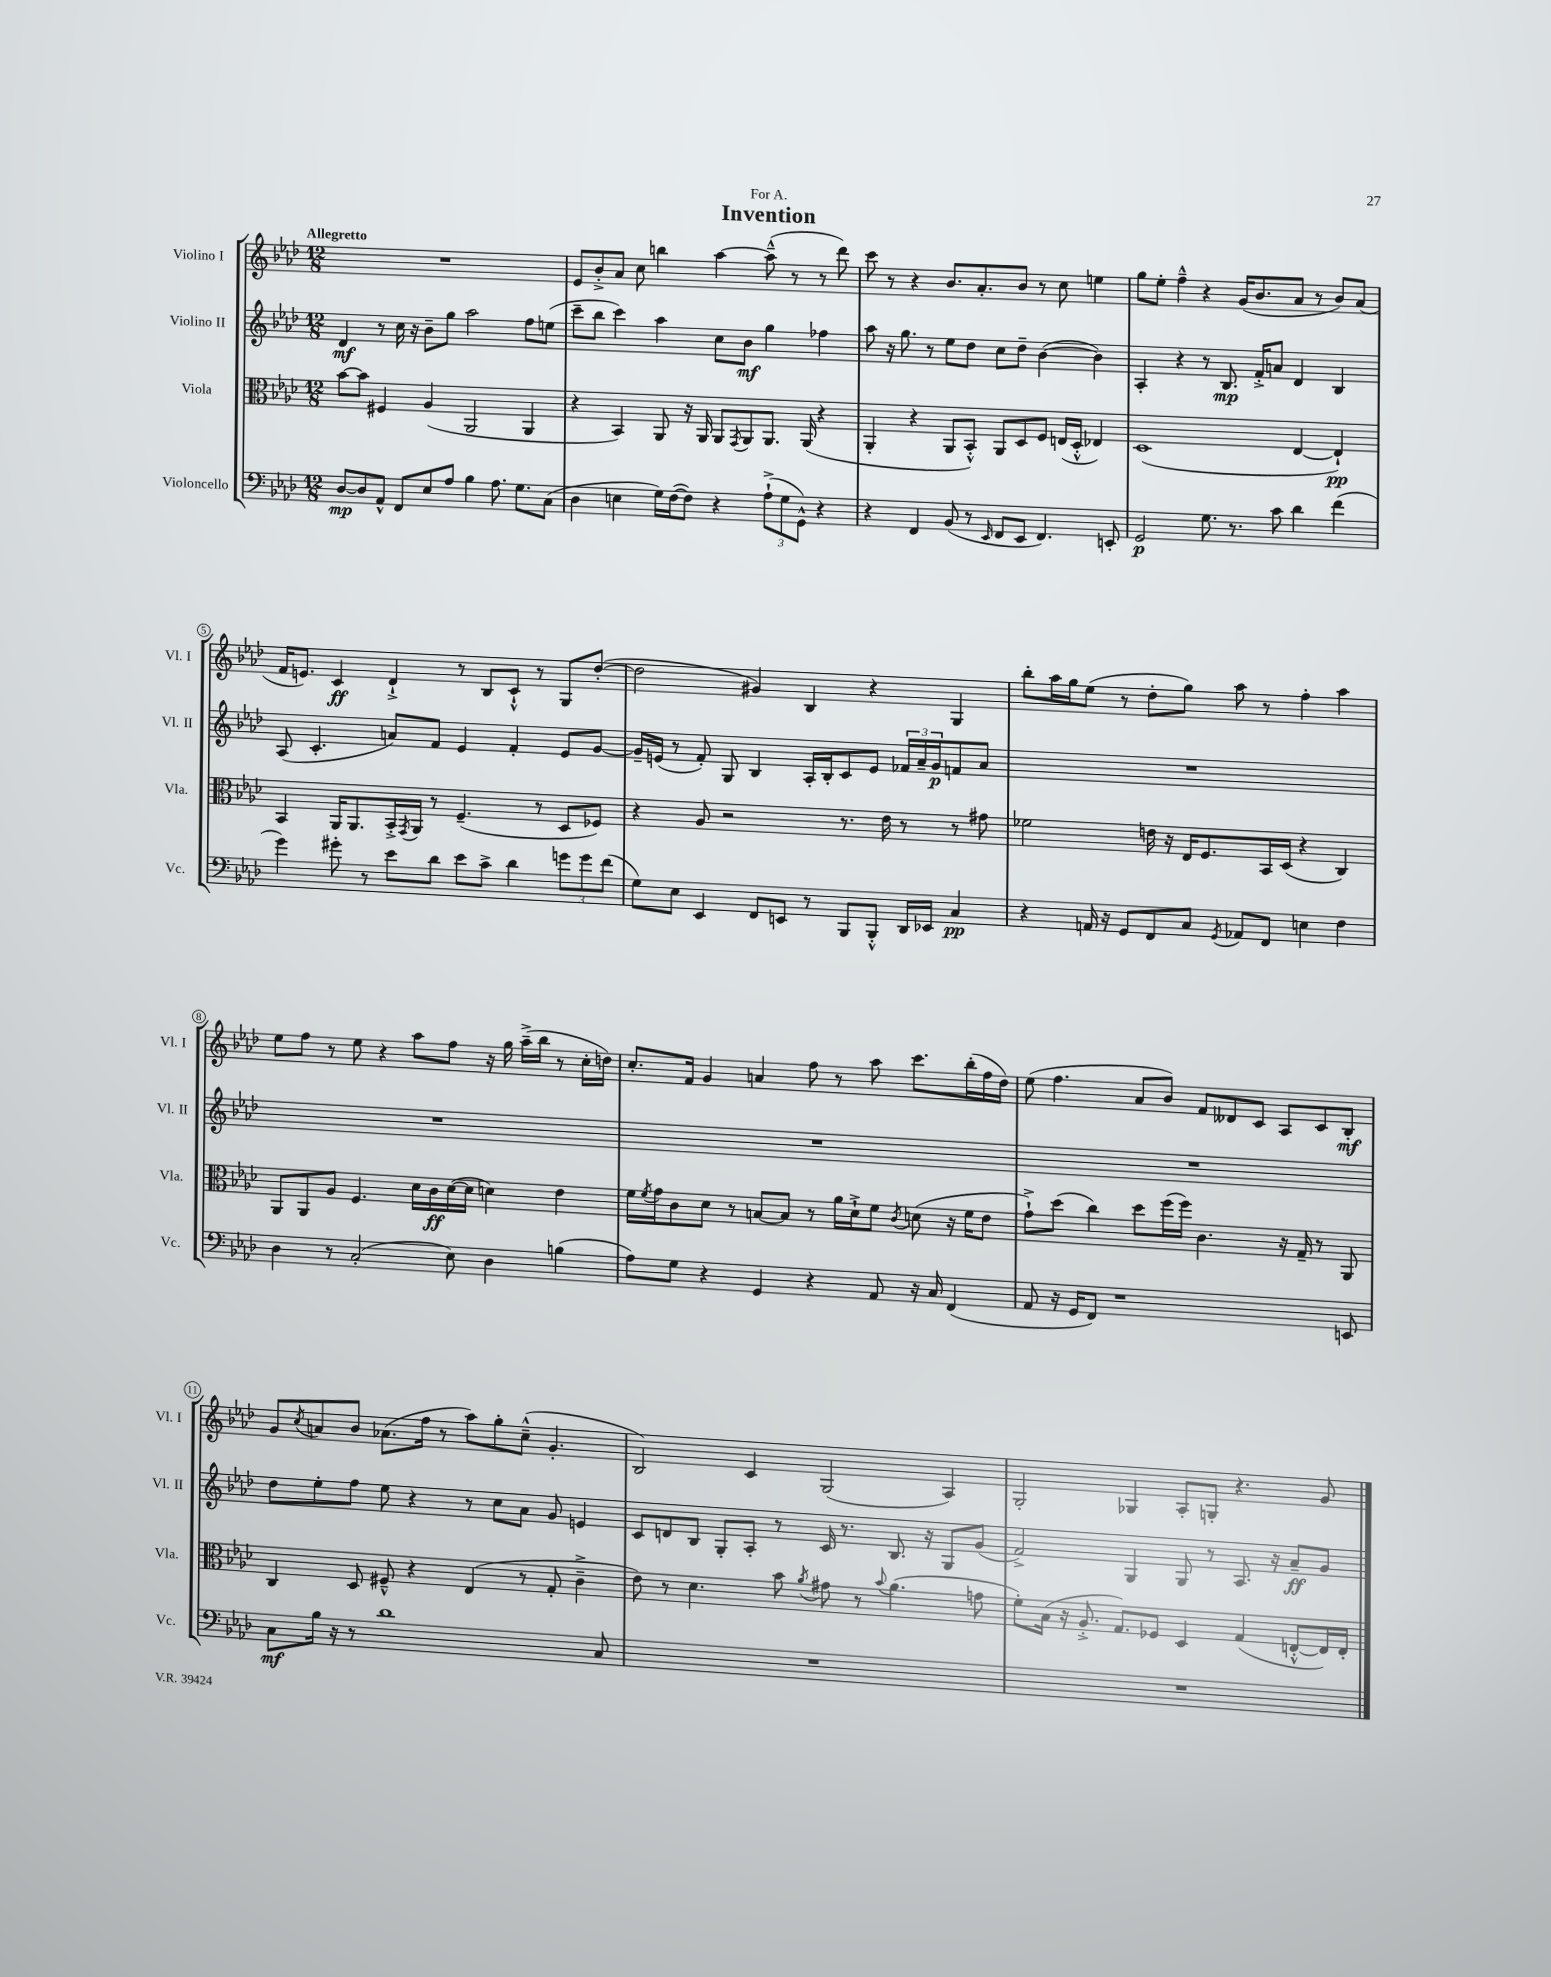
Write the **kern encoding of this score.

**kern	**dynam	**kern	**dynam	**kern	**dynam	**kern	**dynam
*part4	*part4	*part3	*part3	*part2	*part2	*part1	*part1
*staff4	*staff4	*staff3	*staff3	*staff2	*staff2	*staff1	*staff1
*I"Violoncello	*	*I"Viola	*	*I"Violino II	*	*I"Violino I	*
*I'Vc.	*	*I'Vla.	*	*I'Vl. II	*	*I'Vl. I	*
*clefF4	*	*clefC3	*	*clefG2	*	*clefG2	*
*k[b-e-a-d-]	*	*k[b-e-a-d-]	*	*k[b-e-a-d-]	*	*k[b-e-a-d-]	*
*M12/8	*	*M12/8	*	*M12/8	*	*M12/8	*
=1	=1	=1	=1	=1	=1	=1	=1
!	!	!	!	!	!	!LO:TX:a:B:t=Allegretto	!
[8D-/L	mp	[8b-\L	.	4d-/	mf	1.r	.
8D-/]	.	8b-\J]	.	.	.	.	.
8AA-^^/J	.	4F#X/	.	8r	.	.	.
8FF/L	.	.	.	16cc\	.	.	.
.	.	.	.	16r	.	.	.
8E-/	.	(4A-/	.	8b-~\L	.	.	.
8A-/J	.	.	.	8gg\J	.	.	.
4B-\	.	2AA-/	.	2aa-\	.	.	.
8.A-\	.	.	.	.	.	.	.
8.G\L	.	.	.	.	.	.	.
.	.	4AA-/	.	8ff\L	.	.	.
(8C\J	.	.	.	(8een\J	.	.	.
=2	=2	=2	=2	=2	=2	=2	=2
4D-\	.	4r	.	8ccc~\L	.	8e-/L	.
.	.	.	.	8bb-\J	.	8b-'^/	.
4En\	.	4BB-/)	.	4ccc\)	.	8a-/J	.
.	.	.	.	.	.	8cc\	.
16G\LL)	.	8AA-/	.	4aa-\	.	4bbn\	.
([16F\J	.	.	.	.	.	.	.
8F\J])	.	16r	.	.	.	.	.
.	.	16AA-/	.	.	.	.	.
4r	.	8AA-/L	.	8cc\L	.	[4aa-\	.
.	.	8qGG/	.	.	.	.	.
.	.	8AA-/	.	8b-\J	mf	.	.
(12A-`^\L	.	8.AA-/J	.	4gg\	.	(8aa-~^^\]	.
12G\	.	.	.	.	.	.	.
.	.	.	.	.	.	8r	.
12GG^^\J)	.	.	.	.	.	.	.
.	.	(16AA-/	.	.	.	.	.
4r	.	4r	.	4ff-X\	.	8r	.
.	.	.	.	.	.	8ddd-\)	.
=3	=3	=3	=3	=3	=3	=3	=3
4r	.	4AA-'/	.	8aa-\	.	8ccc\	.
.	.	.	.	16r	.	8r	.
.	.	.	.	8.gg\	.	.	.
4FF/	.	4r	.	.	.	4r	.
.	.	.	.	8r	.	.	.
(8BB-/	.	8AA-/L	.	8ee-\L	.	8.b-/L	.
8r	.	8BB-'^^/J)	.	8dd-\J	.	.	.
.	.	.	.	.	.	8.a-'/	.
16qqEE-/	.	.	.	.	.	.	.
8FF/L	.	8AA-/L	.	8cc\L	.	.	.
8EE-/J	.	8D-/	.	8dd-~\J	.	8b-/J	.
4.FF/)	.	8F/J	.	([4b-\	.	8r	.
.	.	(16En/LL	.	.	.	8cc\	.
.	.	16D-'^^/JJ	.	.	.	.	.
.	.	4E-X/)	.	4b-\])	.	4een\	.
8EEn'/	.	.	.	.	.	.	.
=4	=4	=4	=4	=4	=4	=4	=4
2GG/	p	(1D-	.	4A-'/	.	8gg\L	.
.	.	.	.	.	.	8ee-'\J	.
.	.	.	.	4r	.	4ff~^^\	.
8.G\	.	.	.	8r	.	4r	.
.	.	.	.	8.B-/	mp	.	.
8.r	.	.	.	.	.	.	.
.	.	.	.	.	.	(16g/KL	.
.	.	.	.	16f'^/KL	.	8.b-/	.
8c\	.	.	.	8an/J	.	.	.
4d-\	.	[4E-/	.	4d-/	.	8a-/J	.
.	.	.	.	.	.	8r	.
(4f\	.	4E-`/])	pp	4B-/	.	8b-/L)	.
.	.	.	.	.	.	(8a-/J	.
!!LO:LB:g=z
=5	=5	=5	=5	=5	=5	=5	=5
4g\)	.	4BB-/	.	(8A-/	.	16f/KL	.
.	.	.	.	.	.	8.en/J)	.
.	.	.	.	4.c'/	.	.	.
8g#X'\	.	16AA-/KL	.	.	.	4c/	ff
.	.	8.AA-/	.	.	.	.	.
8r	.	.	.	.	.	.	.
8e-\L	.	16BB-'^/L	.	8an/L)	.	4d-`^/	.
.	.	8qGG/	.	.	.	.	.
.	.	16AA-/JJ	.	.	.	.	.
8d-\J	.	8r	.	8f/J	.	.	.
8e-\L	.	(4.F~/	.	4e-/	.	8r	.
8c^\J	.	.	.	.	.	8B-/L	.
4d-\	.	.	.	4f'/	.	8c`^^/J	.
.	.	8r	.	.	.	8r	.
12gn\L	.	8D-/L	.	8e-/L	.	8G/L	.
12g\	.	.	.	.	.	.	.
.	.	8F-X/J)	.	[8g/J	.	([8dd-'/J	.
(12f\J	.	.	.	.	.	.	.
=6	=6	=6	=6	=6	=6	=6	=6
8G\L)	.	4r	.	16g~/LL]	.	2dd-\]	.
.	.	.	.	(16en/JJ	.	.	.
8E-\J	.	.	.	8r	.	.	.
4EE-/	.	8A-/	.	8f'/)	.	.	.
.	.	2r	.	8G/	.	.	.
8FF/L	.	.	.	4B-/	.	4g#X/)	.
8EEn/J	.	.	.	.	.	.	.
8r	.	.	.	16A-'/LL	.	4B-/	.
.	.	.	.	16B-'/J	.	.	.
8BBB-/L	.	8.r	.	8c/	.	.	.
8BBB-'^^/J	.	.	.	8e/J	.	4r	.
.	.	16e-\	.	.	.	.	.
16DD-/LL	.	8r	.	24f-X/LL	.	.	.
.	.	.	.	24a-~/	.	.	.
16EE-X/JJ	.	.	.	.	.	.	.
.	.	.	.	24g/J	p	.	.
4C/	pp	8r	.	8fn/	.	4G/	.
.	.	8g#X\	.	8a-/J	.	.	.
=7	=7	=7	=7	=7	=7	=7	=7
4r	.	2f-X\	.	1.r	.	8bb-'\L	.
.	.	.	.	.	.	16aa-\L	.
.	.	.	.	.	.	16gg\J	.
16AAn/	.	.	.	.	.	(8ee-\J	.
16r	.	.	.	.	.	.	.
8GG/L	.	.	.	.	.	8r	.
8FF/	.	16en\	.	.	.	8dd-'\L	.
.	.	16r	.	.	.	.	.
8C/J	.	16E-/KL	.	.	.	8gg\J)	.
.	.	8.F/	.	.	.	.	.
8qGG/	.	.	.	.	.	.	.
8AA-X/L	.	.	.	.	.	8aa-\	.
8FF/J	.	16BB-/L	.	.	.	8r	.
.	.	(16D-/JJ	.	.	.	.	.
4En\	.	4r	.	.	.	4ff'\	.
4F\	.	4C/)	.	.	.	4aa-\	.
!!LO:LB:g=z
=8	=8	=8	=8	=8	=8	=8	=8
4D-\	.	8AA-/L	.	1.r	.	8ee-\L	.
.	.	8AA-/	.	.	.	8ff\J	.
8r	.	8A-/J	.	.	.	8r	.
(2C'/	.	4.F/	.	.	.	8ee-\	.
.	.	.	.	.	.	4r	.
.	.	16d-\LL	.	.	.	8aa-\L	.
.	.	16c\	ff	.	.	.	.
8E-\)	.	([16d-\	.	.	.	8ff\J	.
.	.	16d-\JJ]	.	.	.	.	.
4D-\	.	4dn\)	.	.	.	16r	.
.	.	.	.	.	.	16gg\	.
.	.	.	.	.	.	(16aa-~^\LL	.
.	.	.	.	.	.	16bb-\JJ	.
(4Bn\	.	4e-\	.	.	.	8r	.
.	.	.	.	.	.	16cc'\LL	.
.	.	.	.	.	.	16ddn\JJ)	.
=9	=9	=9	=9	=9	=9	=9	=9
8A-\L)	.	16f\LL	.	1.r	.	8.cc'/L	.
.	.	8qf/	.	.	.	.	.
.	.	16g\J	.	.	.	.	.
8G\J	.	8c\	.	.	.	.	.
.	.	.	.	.	.	16f/Jk	.
4r	.	8d-\J	.	.	.	4g/	.
.	.	8r	.	.	.	.	.
4GG/	.	[8Bn/L	.	.	.	4an/	.
.	.	8B/J]	.	.	.	.	.
4r	.	8r	.	.	.	8ff\	.
.	.	16a-\LL	.	.	.	8r	.
.	.	16d-`^\J	.	.	.	.	.
8AA-/	.	8f\J	.	.	.	8aa-\	.
.	.	8qc/	.	.	.	.	.
16r	.	(8dn\	.	.	.	8.ccc\L	.
16C/	.	.	.	.	.	.	.
(4FF/	.	16r	.	.	.	.	.
.	.	16f\KL	.	.	.	(16bb-'\L	.
.	.	8e-\J	.	.	.	16ff\	.
.	.	.	.	.	.	16dd-\JJ)	.
=10	=10	=10	=10	=10	=10	=10	=10
8AA-/	.	8g`^\L)	.	1.r	.	(8ee-\	.
16r	.	(8dd-\J	.	.	.	4.ff\	.
16GG/KL	.	.	.	.	.	.	.
8FF/J)	.	4cc\)	.	.	.	.	.
1r	.	.	.	.	.	.	.
.	.	8dd-\L	.	.	.	8a-/L	.
.	.	(16ff\L	.	.	.	8b-/J)	.
.	.	16ff\JJ)	.	.	.	.	.
.	.	4.c\	.	.	.	8f/L	.
.	.	.	.	.	.	8d--X/	.
.	.	.	.	.	.	8c/J	.
.	.	16r	.	.	.	8A-/L	.
.	.	16G~/	.	.	.	.	.
.	.	8r	.	.	.	8c/	.
8EEn/	.	8AA-/	.	.	.	8B-'/J	mf
!!LO:LB:g=z
=11	=11	=11	=11	=11	=11	=11	=11
8C\L	mf	4C/	.	8dd-\L	.	8g/L	.
.	.	.	.	.	.	8qcc/	.
16B-\Jk	.	.	.	8ee-'\	.	8an/	.
16r	.	.	.	.	.	.	.
8r	.	8D-/	.	8ff\J	.	8b-/J	.
1d-	.	8F#X~^^/	.	8ee-\	.	(8.a-X\L	.
.	.	4r	.	4r	.	.	.
.	.	.	.	.	.	16ff\Jk	.
.	.	.	.	.	.	8r	.
.	.	(4E-/	.	8r	.	8aa-\L)	.
.	.	.	.	8cc\L	.	8gg'\	.
.	.	8r	.	8a-\J	.	(8cc~^^\J	.
.	.	8G'/	.	8g/	.	4.g'/	.
.	.	4c~^\	.	4en/	.	.	.
8C/	.	.	.	.	.	.	.
=12	=12	=12	=12	=12	=12	=12	=12
1.r	.	8e-\)	.	8c/L	.	2B-/)	.
.	.	8r	.	8dn/	.	.	.
.	.	4.d-\	.	8B-/J	.	.	.
.	.	.	.	8G'/L	.	.	.
.	.	.	.	8A-'/J	.	4c/	.
.	.	8b-\	.	8r	.	.	.
.	.	8qa-/	.	.	.	.	.
.	.	8g#X\	.	16c/	.	(2G/	.
.	.	.	.	8.r	.	.	.
.	.	8r	.	.	.	.	.
.	.	8qqb-/	.	.	.	.	.
.	.	(4.a-\	.	8.B-/	.	.	.
.	.	.	.	16r	.	.	.
.	.	.	.	8G/L	.	4A-/)	.
.	.	8gn\	.	(8g/J	.	.	.
=13	=13	=13	=13	=13	=13	=13	=13
1.r	.	8f'\L)	.	2f^/)	.	2G'/	.
.	.	(16B-\Jk	.	.	.	.	.
.	.	16r	.	.	.	.	.
.	.	8.A-'^/	.	.	.	.	.
.	.	8.G/L)	.	.	.	.	.
.	.	.	.	4G/	.	4G-X/	.
.	.	8F-X/J	.	.	.	.	.
.	.	4D-/	.	8G/	.	8A-'/L	.
.	.	.	.	8r	.	8Gn'/J	.
.	.	(4G/	.	8.A-/	.	4.r	.
.	.	.	.	16r	.	.	.
.	.	[8En'^^/L	.	8a-~/L	ff	.	.
.	.	16E/L])	.	8g/J	.	8g/	.
.	.	16E'/JJ	.	.	.	.	.
==	==	==	==	==	==	==	==
*-	*-	*-	*-	*-	*-	*-	*-
